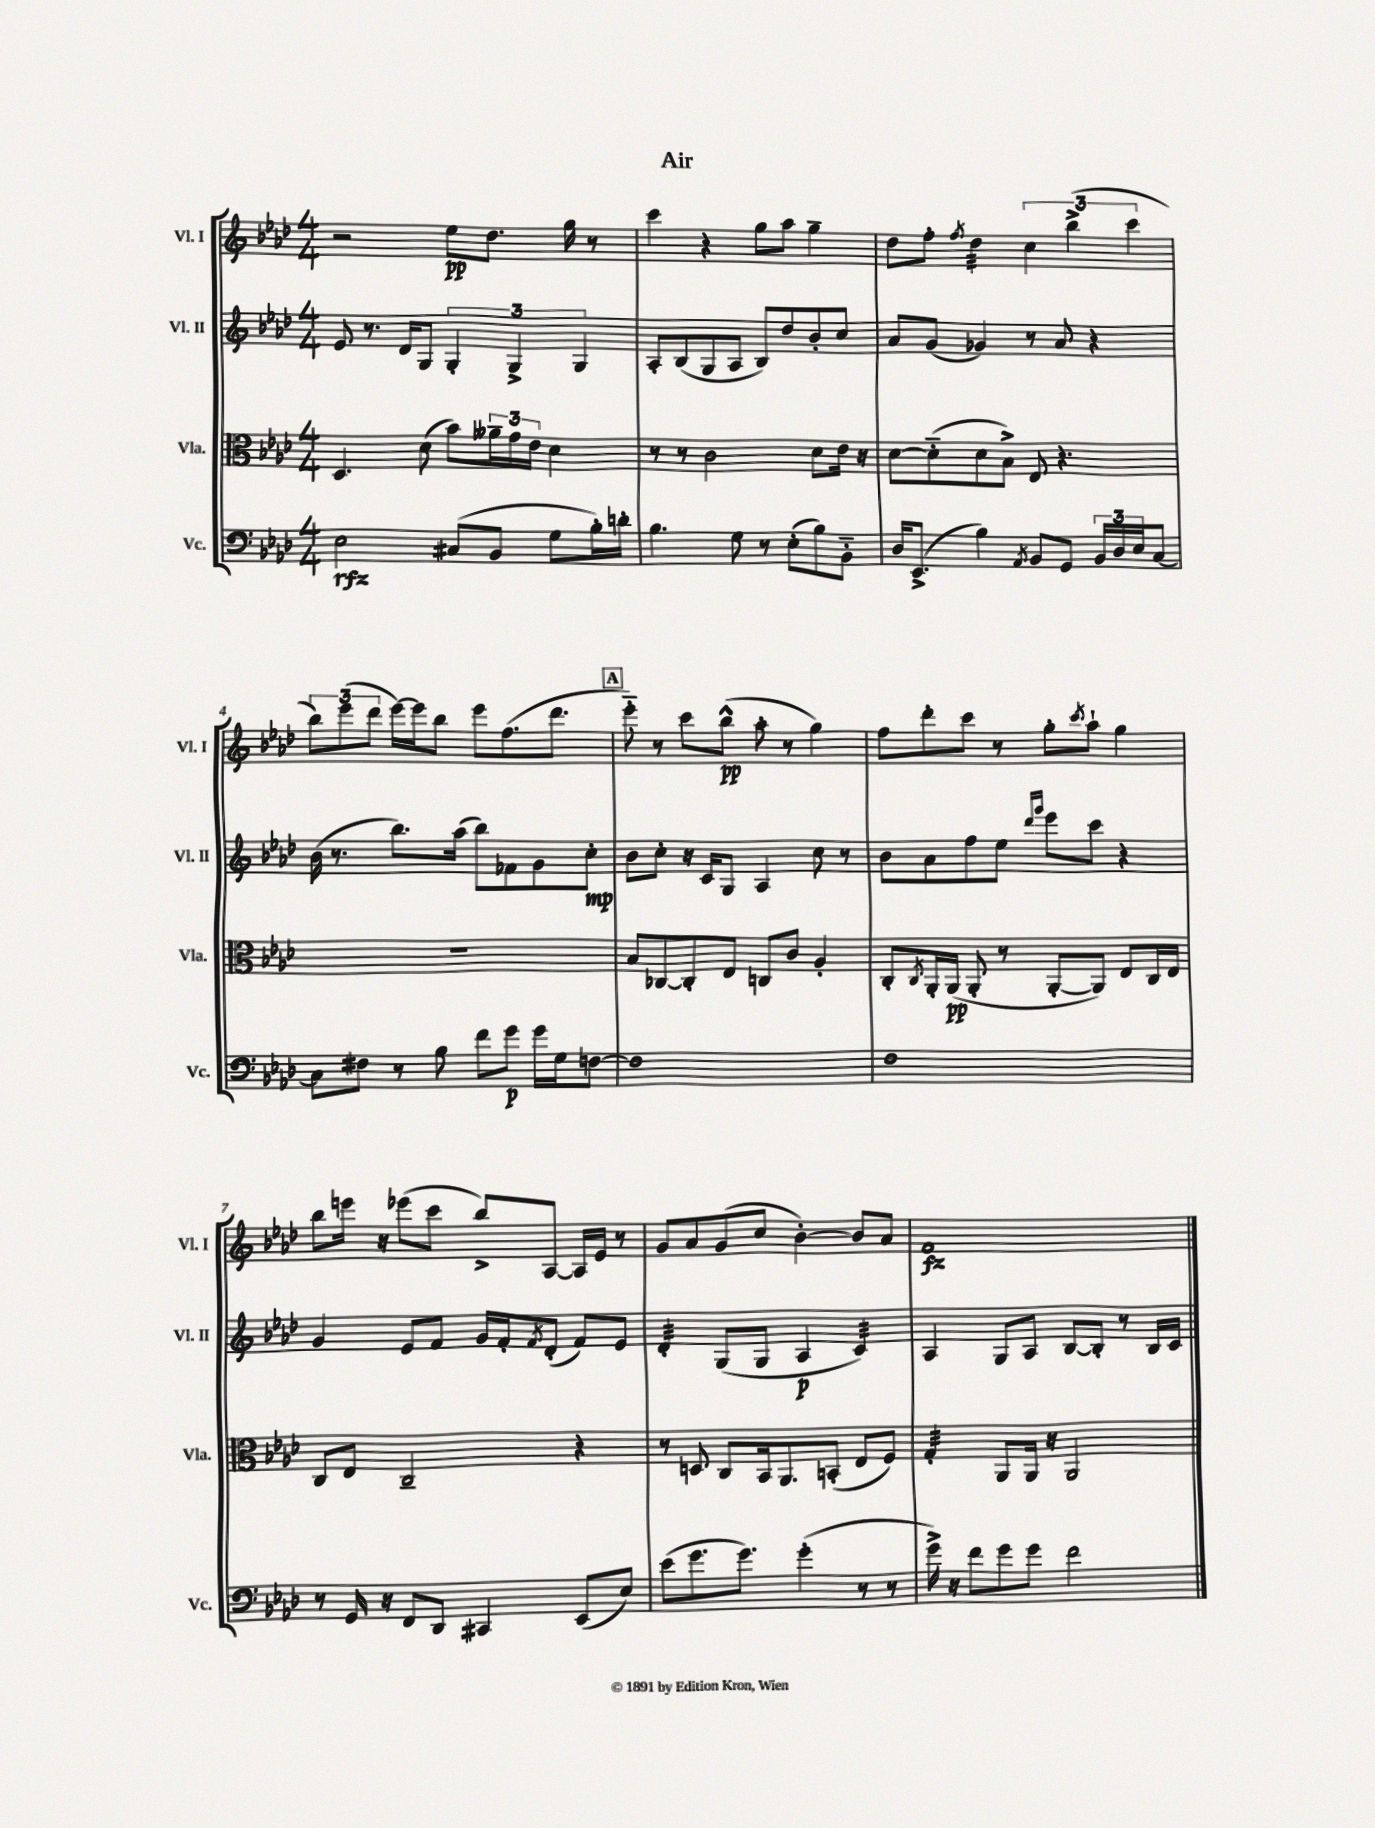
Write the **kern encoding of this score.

**kern	**kern	**kern	**kern
*staff4	*staff3	*staff2	*staff1
*clefF4	*clefC3	*clefG2	*clefG2
*k[b-e-a-d-]	*k[b-e-a-d-]	*k[b-e-a-d-]	*k[b-e-a-d-]
*M4/4	*M4/4	*M4/4	*M4/4
2E-	4.D-	8e-	2r
.	.	8.r	.
.	.	16d-	.
.	(8d-	8G	.
(8C#	8b-)	6G'	8ee-
8BB-	24a--~	.	8.dd-
.	24g	6G^	.
.	24e-	.	.
8G	4d-	.	.
.	.	.	16gg
.	.	6G	.
16B-')	.	.	8r
16d'	.	.	.
=	=	=	=
4.B-	8r	8A-'	4ccc
.	8r	(8B-	.
.	2c	8G	4r
8G	.	8A-	.
8r	.	8B-)	8gg
(8E-'	.	8dd-	8aa-
8B-)	8d-	8b-'	4gg~
8BB-'~	16e-	8cc	.
.	16r	.	.
=	=	=	=
16D-	[8d-	8a-	8dd-
(8.EE-^	.	.	.
.	(8d-'~]	(8g	8ff'
.	.	.	8qff
4B-)	8d-	4g-)	4dd-
.	8B-^)	.	.
8qAA-	.	.	.
8BB-	8E-	8r	6cc
8GG	4.r	8a-	.
.	.	.	(6bb-^
24BB-	.	4r	.
24D-	.	.	.
24E-	.	.	6ccc
[8C	.	.	.
=	=	=	=
8C]	1r	(16b-	12bb-)
.	.	8.r	.
.	.	.	(12eee-
8F#	.	.	.
.	.	.	12ddd-
8r	.	8.bb-)	[16eee-)
.	.	.	16eee-]
8B-	.	.	8bb-
.	.	(16aa-	.
8f	.	8bb-)	8eee-
8g	.	8f-	(8.ff
16g	.	8g	.
16G	.	.	8.ddd-
[8F	.	8cc'	.
=	=	=	=
1F]	8B-	8b-	8eee-'~)
.	[8C-	8cc'	8r
.	8C-']	16r	8ccc
.	.	16c	.
.	8E-	8G	(8bb-^^
.	8C	4A-	8aa-'
.	8c	.	8r
.	4A-'	8cc	4gg)
.	.	8r	.
=	=	=	=
1F	8C'	8b-	8ff
.	8qC	.	.
.	16AA-'	8a-	8ddd-'
.	(16AA-	.	.
.	8AA-'	8ff	8ccc
.	8r	8ee-	8r
.	.	16qqddd-	.
.	.	16qqggg	.
.	[8AA-'	8eee-	8gg'
.	.	.	8qccc
.	8AA-])	8ccc	8aa-`
.	8E-	4r	4gg
.	16C	.	.
.	16E-	.	.
=	=	=	=
8r	8C	4g	8bb-
16GG	8E-	.	16eee
16r	.	.	16r
8FF	2C~	8e-	(8eee-
8DD-	.	8f	8ccc
4CC#	.	16g	8bb-^)
.	.	16f'	.
.	.	8qf	.
.	.	(8d-'	[8A-
(8EE-	4r	8f)	16A-]
.	.	.	16e-
8E-)	.	8e-	8r
=	=	=	=
(8e-	8r	4d-'	8g
8.g	8D	.	8a-
.	8C	(8G	(8g
8.g)	.	.	.
.	16BB-	8G	8cc
.	8.AA-	.	.
(4g'	.	4A-	[4b-')
.	(8BB'	.	.
8r	8E-	4c)	8b-]
8r	8F)	.	8a-
=	=	=	=
16g^)	4G'	4A-	1f
16r	.	.	.
8f	.	.	.
8g	8AA-	8G	.
8g	16AA-	8A-	.
.	16r	.	.
2f	2AA-	[8B-	.
.	.	8B-']	.
.	.	8r	.
.	.	16B-	.
.	.	16c	.
==	==	==	==
*-	*-	*-	*-
